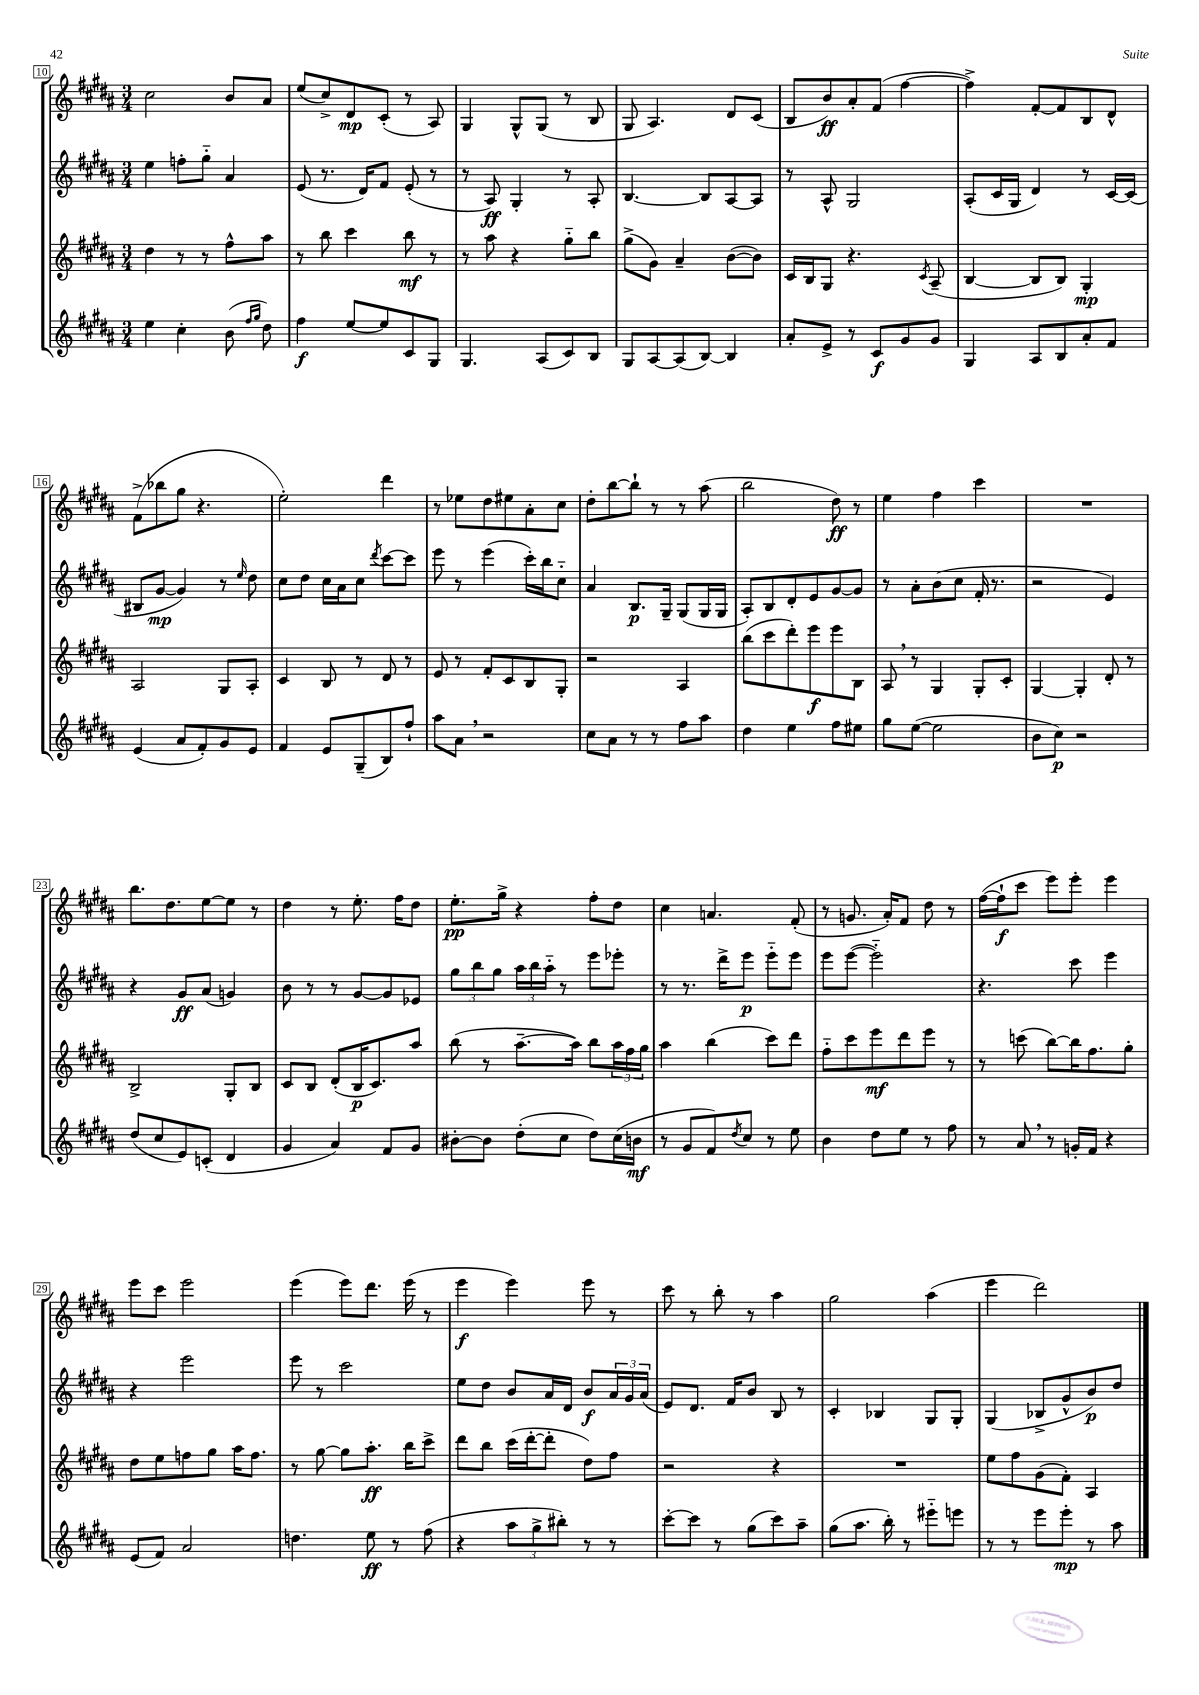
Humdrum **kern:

**kern	**kern	**kern	**kern
*staff4	*staff3	*staff2	*staff1
*clefG2	*clefG2	*clefG2	*clefG2
*k[f#c#g#d#a#]	*k[f#c#g#d#a#]	*k[f#c#g#d#a#]	*k[f#c#g#d#a#]
*M3/4	*M3/4	*M3/4	*M3/4
4ee	4dd#	4ee	2cc#
4cc#'	8r	8ff'	.
.	8r	8gg#'~	.
(8b	8ff#^^	4a#	8b
16qqff#	.	.	.
16qqgg#	.	.	.
8dd#)	8aa#	.	8a#
=	=	=	=
4ff#	8r	(8e	(8ee
.	8bb	8.r	8cc#^)
[8ee	4ccc#	.	8d#
.	.	16d#)	.
8ee]	.	8f#	(8c#'
8c#	8bb	(8e'	8r
8G#	8r	8r	8A#)
=	=	=	=
4.G#	8r	8r	4G#
.	8aa#	8A#)	.
.	4r	4G#'	8G#^^
(8A#	.	.	(8G#
8c#)	8gg#'~	8r	8r
8B	8bb	8A#'	8B
=	=	=	=
8G#	(8gg#^	[4.B	8G#
[8A#	8g#)	.	4.A#)
(8A#]	4a#~	.	.
[8B)	.	8B]	.
4B]	([8b	[8A#	8d#
.	8b])	8A#]	(8c#
=	=	=	=
8a#'	16c#	8r	8B
.	16B	.	.
8e^	8G#	8A#^^	8b)
8r	4.r	2G#	8a#'
8c#	.	.	(8f#
8g#	.	.	[4ff#
.	8qc#	.	.
8g#	(8A#~	.	.
=	=	=	=
4G#	[4B	(8A#'	4ff#^])
.	.	16c#	.
.	.	16G#	.
8A#	8B]	4d#)	[8f#'
8B	8B)	.	8f#]
8a#'	4G#'	8r	8B
8f#	.	[16c#	8d#^^
.	.	(16c#]	.
=	=	=	=
(4e	2A#	8B#	(8f#^
.	.	[8g#	8bb-
8a#	.	4g#])	8gg#
8f#')	.	.	4.r
8g#	8G#	8r	.
.	.	16qqee	.
8e	8A#'	8dd#	.
=	=	=	=
4f#	4c#	8cc#	2ee')
.	.	8dd#	.
8e	8B	16cc#	.
.	.	16a#	.
(8G#~	8r	8cc#	.
.	.	8qddd#	.
8B)	8d#	[8ccc#	4ddd#
8ff#`	8r	8ccc#]	.
=	=	=	=
8aa#	8e	8eee	8r
8a#	8r	8r	8ee-
2r	8f#'	(4eee	8dd#
.	8c#	.	8ee#
.	8B	16ccc#')	8a#'
.	.	16bb	.
.	8G#'	8cc#'~	8cc#
=	=	=	=
8cc#	2r	4a#	8dd#'
8a#	.	.	[8bb
8r	.	8.B	8bb`]
8r	.	.	8r
.	.	16G#~	.
8ff#	4A#	(8G#	8r
8aa#	.	16G#	(8aa#
.	.	16G#	.
=	=	=	=
4dd#	(8bb	8A#')	2bb
.	8ccc#	8B	.
4ee	8ddd#')	8d#'	.
.	8eee	8e	.
8ff#	8eee	[8g#	8dd#)
8ee#	8B	8g#]	8r
=	=	=	=
8gg#	8A#	8r	4ee
([8ee	8r	8a#'	.
2ee]	4G#	(8b	4ff#
.	.	8cc#	.
.	8G#'	16f#'	4ccc#
.	.	8.r	.
.	8c#'	.	.
=	=	=	=
8b	[4G#	2r	2.r
8cc#)	.	.	.
2r	4G#']	.	.
.	8d#'	4e)	.
.	8r	.	.
=	=	=	=
(8dd#	2B^	4r	8.bb
8cc#	.	.	.
.	.	.	8.dd#
8e)	.	8g#	.
(8c'	.	(8a#	[8ee
4d#	8G#'	4g)	8ee]
.	8B	.	8r
=	=	=	=
4g#	8c#	8b	4dd#
.	8B	8r	.
4a#)	(8d#'	8r	8r
.	16B	[8g#	8.ee'
.	8.c#)	.	.
8f#	.	8g#]	.
.	.	.	16ff#
8g#	8aa#	8e-	8dd#
=	=	=	=
[8b#'	(8bb	12gg#	8.ee'
.	.	12bb	.
8b#]	8r	.	.
.	.	12gg#	.
.	.	.	16gg#^
(8dd#'	[8.aa#~	24aa#	4r
.	.	24bb	.
.	.	24aa#'~	.
8cc#	.	8r	.
.	16aa#])	.	.
8dd#)	8bb	8eee	8ff#'
(16cc#	24aa#	8eee-'	8dd#
.	24ff#	.	.
16b	.	.	.
.	24gg#	.	.
=	=	=	=
8r	4aa#	8r	4cc#
8g#	.	8.r	.
8f#)	(4bb	.	4.a
.	.	16ddd#^	.
8qdd#	.	.	.
8cc#	.	8eee	.
8r	8ccc#)	8eee'~	.
8ee	8ddd#	8eee	(8f#'
=	=	=	=
4b	8ff#'~	8eee	8r
.	8ccc#	([8eee	8.g
8dd#	8eee	2eee'~])	.
.	.	.	16a#')
8ee	8ddd#	.	8f#
8r	8eee	.	8dd#
8ff#	8r	.	8r
=	=	=	=
8r	8r	4.r	([16ff#
.	.	.	16ff#`]
8a#	(8ccc	.	8ccc#
8r	[8bb)	.	8eee)
16g'	16bb]	8ccc#	8eee'
16f#	8.ff#	.	.
4r	.	4eee	4eee
.	8gg#'	.	.
=	=	=	=
(8e	8dd#	4r	8eee
8f#)	8ee	.	8ccc#
2a#	8ff	2eee	2eee
.	8gg#	.	.
.	16aa#	.	.
.	8.ff	.	.
=	=	=	=
4.dd	8r	8eee	(4eee
.	[8gg#	8r	.
.	8gg#]	2ccc#	8eee)
8ee	8.aa#'	.	8.ddd#
8r	.	.	.
.	16bb	.	(16eee
(8ff#	8ccc#^	.	8r
=	=	=	=
4r	8ddd#	8ee	4eee
.	8bb	8dd#	.
12aa#	(16ccc#	8b	4eee)
.	[16ddd#'	.	.
12gg#^	.	.	.
.	8ddd#']	16a#	.
12bb#')	.	.	.
.	.	16d#	.
8r	8dd#)	8b	8eee
8r	8ff#	24a#	8r
.	.	24g#	.
.	.	(24a#	.
=	=	=	=
[8ccc#'	2r	8e)	8ccc#
8ccc#]	.	8.d#	8r
8r	.	.	8bb'
.	.	16f#	.
(8gg#	.	8b	8r
8ccc#)	4r	8B	4aa#
8aa#~	.	8r	.
=	=	=	=
(8gg#	2.r	4c#'	2gg#
8.aa#	.	.	.
.	.	4B-	.
16bb')	.	.	.
8r	.	.	.
8eee#'~	.	8G#	(4aa#
8eee	.	8G#'	.
=	=	=	=
8r	8ee	(4G#	4eee
8r	8ff#	.	.
8eee	(8g#	8B-^	2ddd#)
8eee'	8f#')	8g#^^	.
8r	4A#	8b)	.
8aa#	.	8dd#	.
==	==	==	==
*-	*-	*-	*-
